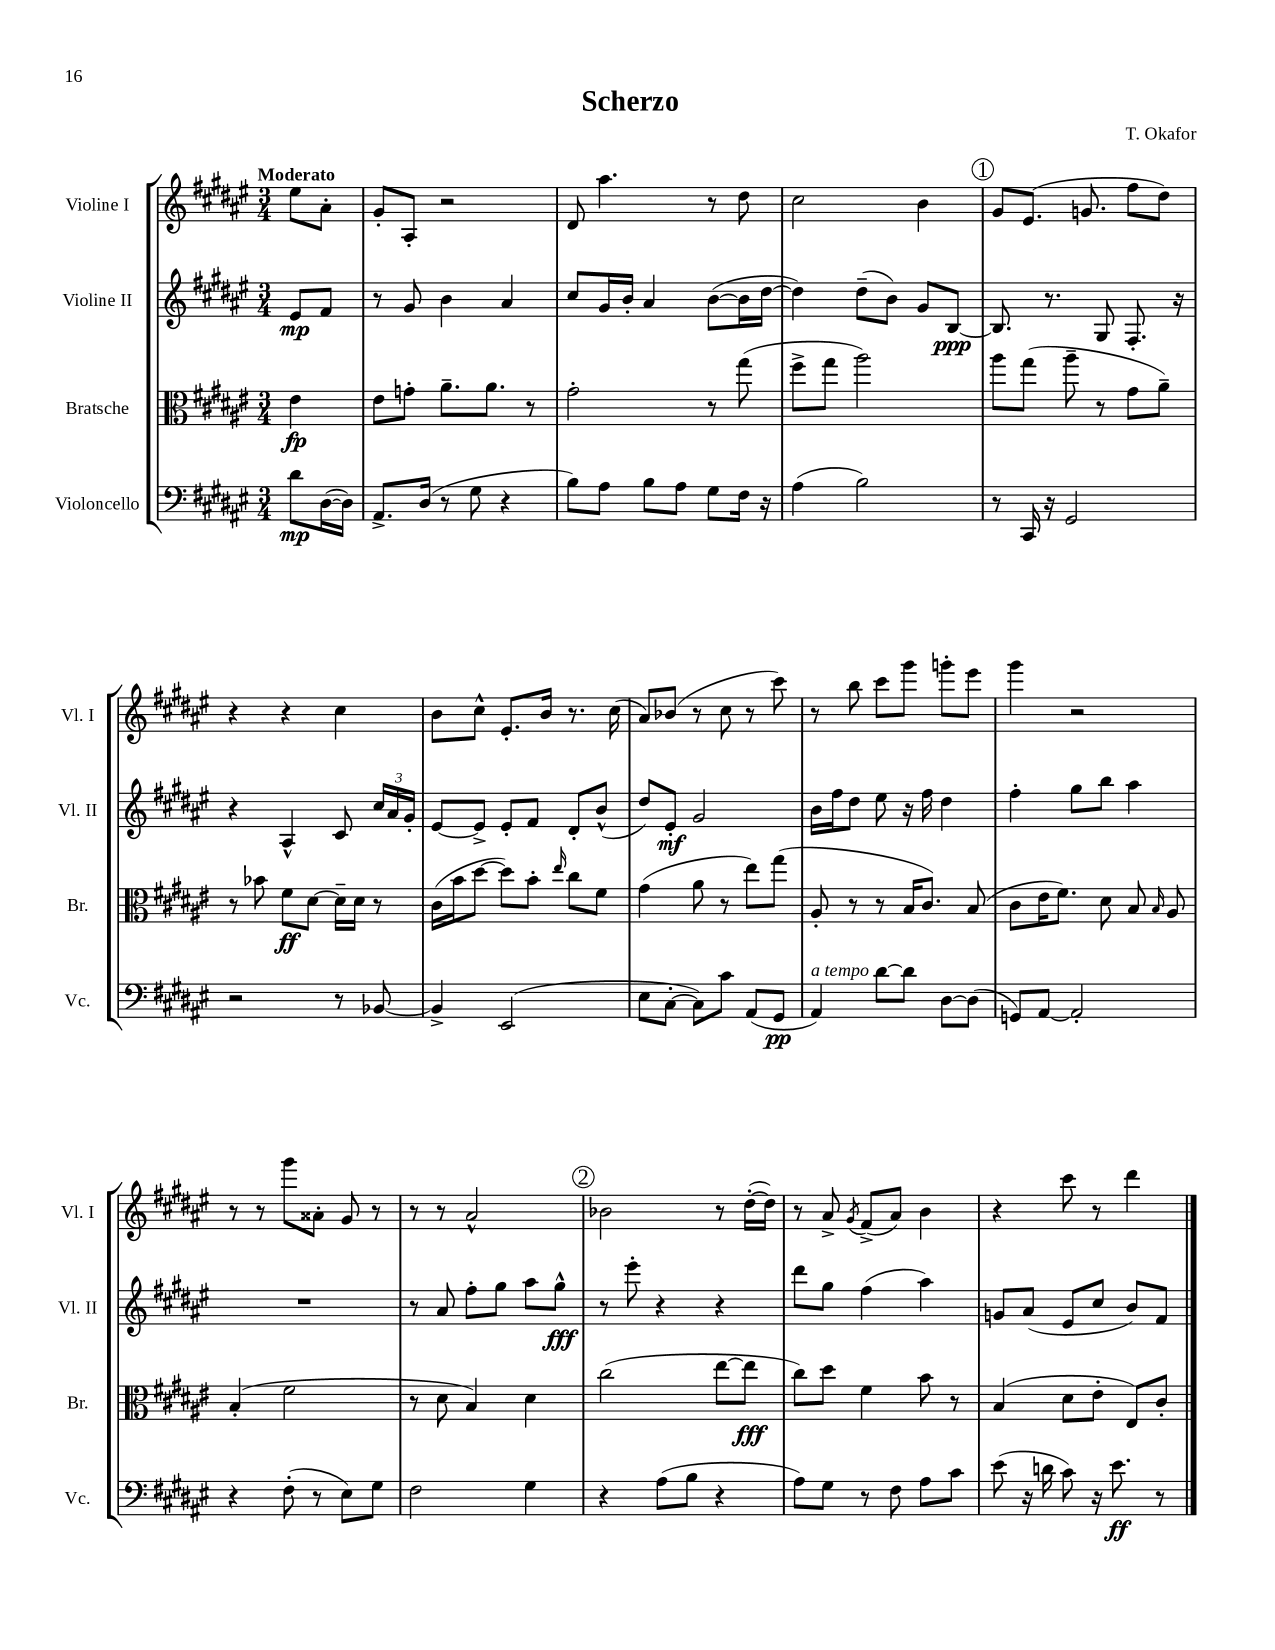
\header { title = "Scherzo" composer = "T. Okafor" }
<<
\new StaffGroup <<
\new Staff = "s0" \with { instrumentName = "Violine I" shortInstrumentName = "Vl. I" } {
    \clef treble \key fis \major \numericTimeSignature \time 3/4 \partial 4 \tempo "Moderato"
    \autoBeamOff eis''8[ ais'8]-. |
    gis'8[-. ais8]-. r2 |
    dis'8 ais''4. r8 dis''8 |
    cis''2 b'4 |
    \mark \markup { \circle "1" } gis'8[ eis'8.]( g'8. fis''8[ dis''8]) |
    r4 r4 cis''4 |
    b'8[ cis''8]-^ eis'8.[-. b'16] r8. cis''16( |
    ais'8[) bes'8]( r8 cis''8 r8 cis'''8) |
    r8 b''8 cis'''8[ gis'''8] g'''8[-. eis'''8] |
    gis'''4 r2 |
    r8 r8 gis'''8[ aisis'8]-. gis'8 r8 |
    r8 r8 ais'2-^ |
    \mark \markup { \circle "2" } bes'2 r8 dis''16[~-.( dis''16]) |
    r8 ais'8-> \acciaccatura { gis'8 } fis'8[->( ais'8]) b'4 |
    r4 cis'''8 r8 dis'''4 \bar "|." |
}
\new Staff = "s1" \with { instrumentName = "Violine II" shortInstrumentName = "Vl. II" } {
    \clef treble \key fis \major \numericTimeSignature \time 3/4 \partial 4
    \autoBeamOff eis'8[\mp fis'8] |
    r8 gis'8 b'4 ais'4 |
    cis''8[ gis'16 b'16]-. ais'4 b'8[~( b'16 dis''16]~ |
    dis''4) dis''8[--( b'8]) gis'8[ b8]~\ppp |
    \mark \markup { \circle "1" } b8. r8. gis8 fis8.-. r16 |
    r4 ais4-^ cis'8 \tuplet 3/2 { cis''16[ ais'16 gis'16]-. } |
    eis'8[~ eis'8]-> eis'8[-. fis'8] dis'8[-. b'8]-^( |
    dis''8[) eis'8]-.\mf gis'2 |
    b'16[ fis''16 dis''8] eis''8 r16 fis''16 dis''4 |
    fis''4-. gis''8[ b''8] ais''4 |
    R2. |
    r8 ais'8 fis''8[-. gis''8] ais''8[ gis''8]-^\fff |
    \mark \markup { \circle "2" } r8 eis'''8-. r4 r4 |
    dis'''8[ gis''8] fis''4( ais''4) |
    g'8[ ais'8]( eis'8[ cis''8] b'8[) fis'8] \bar "|." |
}
\new Staff = "s2" \with { instrumentName = "Bratsche" shortInstrumentName = "Br." } {
    \clef alto \key fis \major \numericTimeSignature \time 3/4 \partial 4
    \autoBeamOff eis'4\fp |
    eis'8[ g'8]-. ais'8.[-- ais'8.] r8 |
    gis'2-. r8 gis''8( |
    fis''8[-> gis''8] ais''2) |
    \mark \markup { \circle "1" } ais''8[ gis''8]( ais''8-- r8 gis'8[ ais'8]--) |
    r8 bes'8 fis'8[\ff dis'8]~ dis'16[-- dis'16] r8 |
    cis'16[( b'16 dis''8]~ dis''8[) b'8]-. \grace { eis''16 } cis''8[ fis'8] |
    gis'4( ais'8 r8 eis''8[) gis''8]( |
    ais8-. r8 r8 b16[ cis'8.]) b8( |
    cis'8[ eis'16 fis'8.]) dis'8 b8 \grace { b16 } ais8 |
    b4-.( fis'2 |
    r8 dis'8 b4) dis'4 |
    \mark \markup { \circle "2" } cis''2( eis''8[~ eis''8]\fff |
    cis''8[) dis''8] fis'4 b'8 r8 |
    b4( dis'8[ eis'8]-. eis8[) cis'8]-. \bar "|." |
}
\new Staff = "s3" \with { instrumentName = "Violoncello" shortInstrumentName = "Vc." } {
    \clef bass \key fis \major \numericTimeSignature \time 3/4 \partial 4
    \autoBeamOff dis'8[\mp dis16~( dis16]) |
    ais,8.[-> dis16]( r8 gis8 r4 |
    b8[) ais8] b8[ ais8] gis8[ fis16] r16 |
    ais4( b2) |
    \mark \markup { \circle "1" } r8 cis,16 r16 gis,2 |
    r2 r8 bes,8~ |
    bes,4-> eis,2( |
    eis8[ cis8]~-. cis8[) cis'8] ais,8[( gis,8]\pp |
    ais,4^\markup { \italic "a tempo" }) dis'8[~ dis'8] dis8[~ dis8]( |
    g,8[) ais,8]~ ais,2-. |
    r4 fis8-.( r8 eis8[) gis8] |
    fis2 gis4 |
    \mark \markup { \circle "2" } r4 ais8[( b8] r4 |
    ais8[) gis8] r8 fis8 ais8[ cis'8] |
    eis'8( r16 d'16 cis'8) r16 eis'8.\ff r8 \bar "|." |
}
>>
>>
\layout { \context { \Score \remove "Bar_number_engraver" } }
